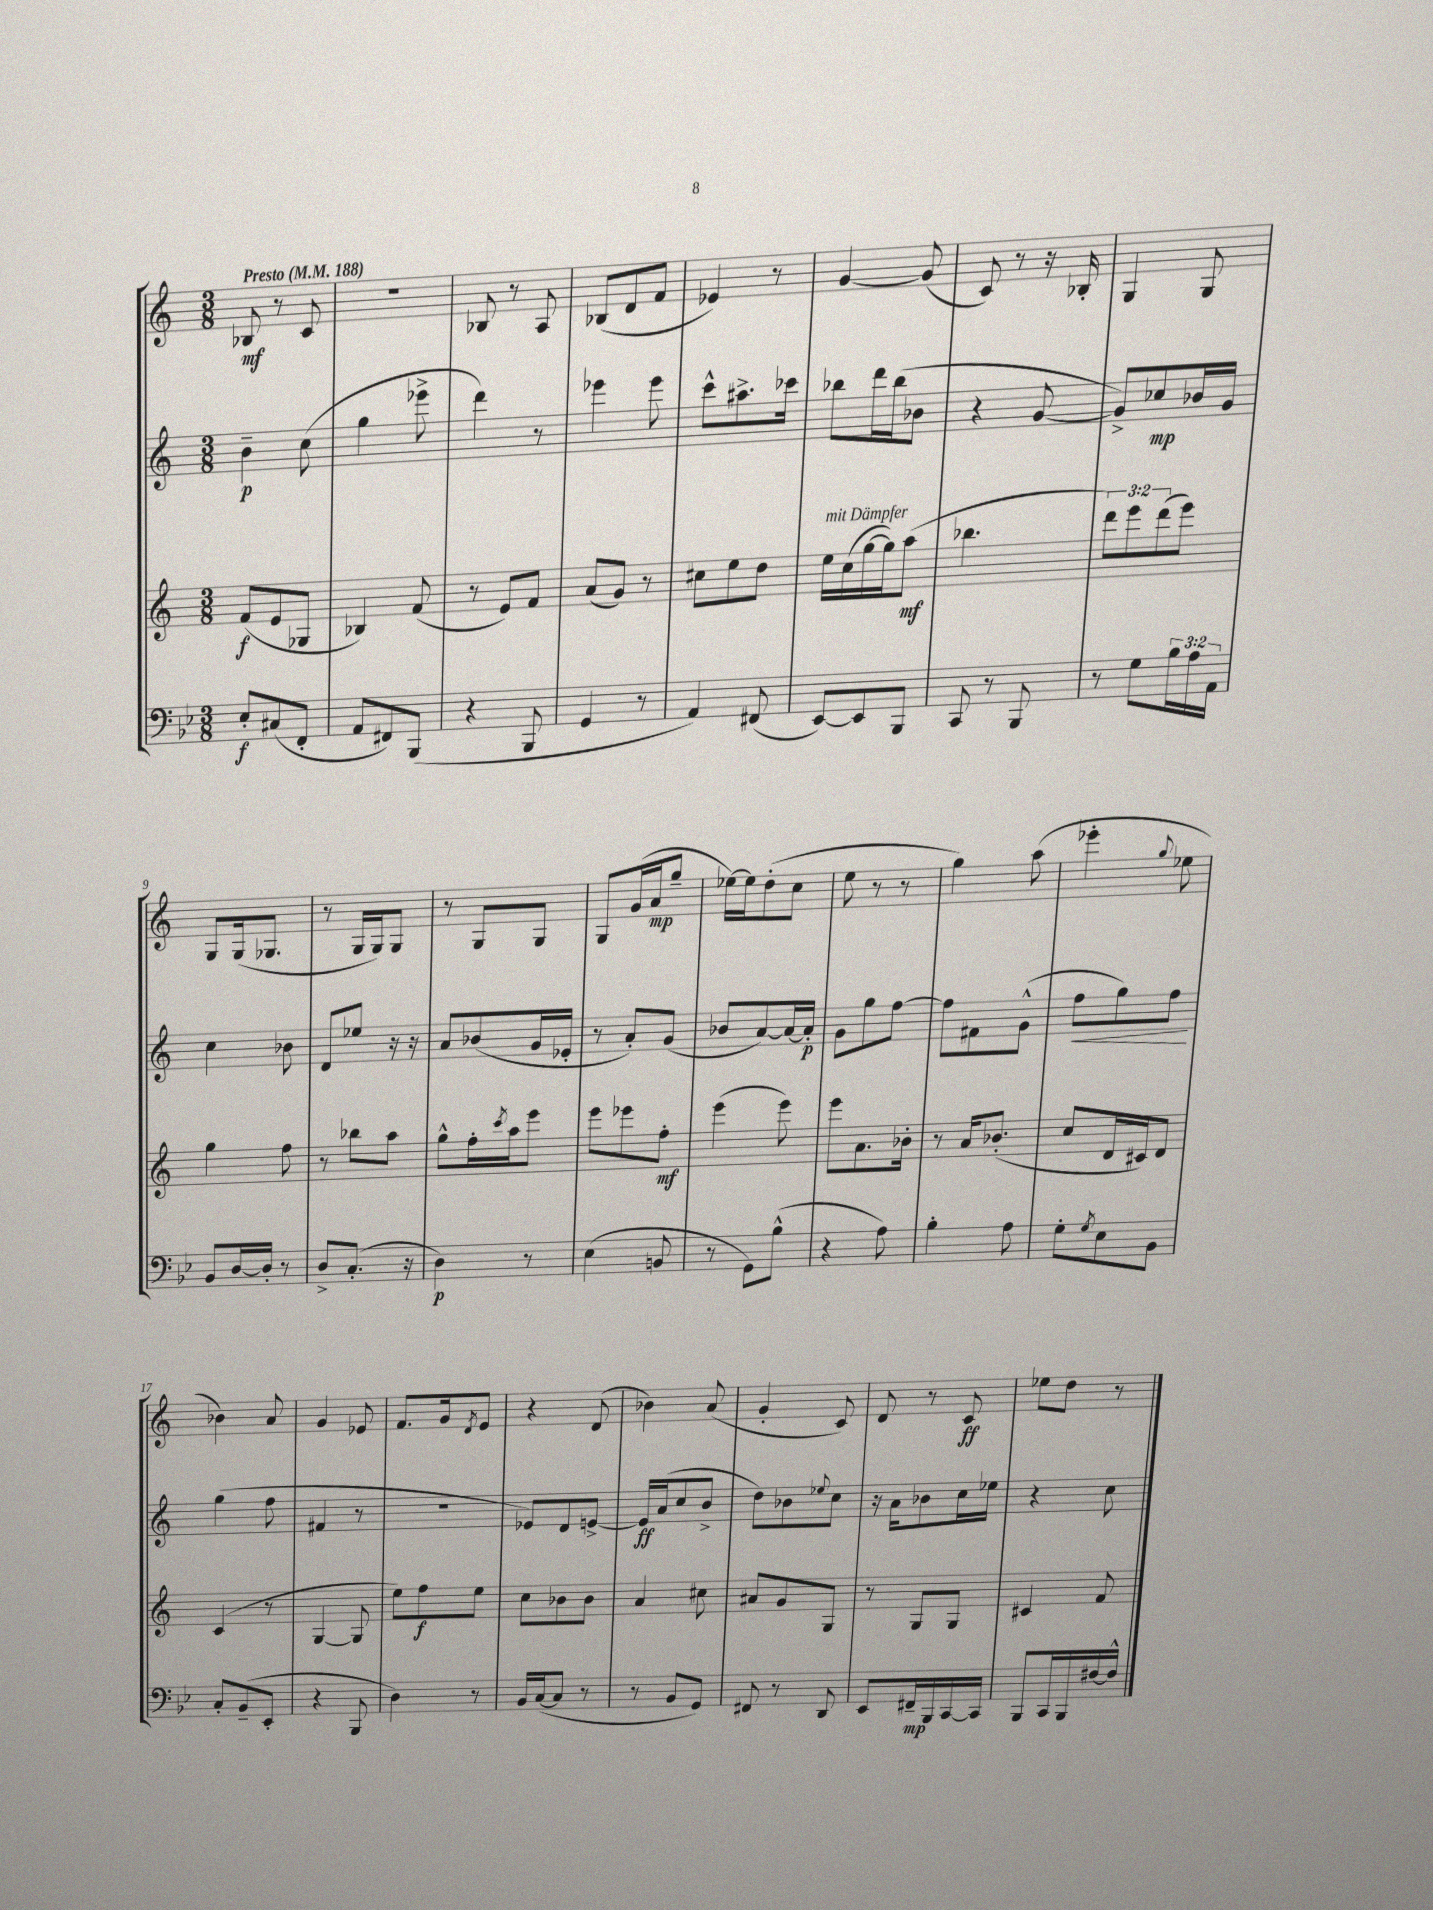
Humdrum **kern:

**kern	**dynam	**kern	**dynam	**kern	**dynam	**kern	**dynam
*part4	*part4	*part3	*part3	*part2	*part2	*part1	*part1
*staff4	*staff4	*staff3	*staff3	*staff2	*staff2	*staff1	*staff1
*clefF4	*	*clefG2	*	*clefG2	*	*clefG2	*
*k[b-e-]	*	*k[]	*	*k[]	*	*k[]	*
*M3/8	*	*M3/8	*	*M3/8	*	*M3/8	*
*MM188	*	*MM188	*	*MM188	*	*MM188	*
=1	=1	=1	=1	=1	=1	=1	=1
!	!	!	!	!	!	!LO:TX:a:B:t=Presto	!
8E-'/L	f	(8f/L	f	4b~\	p	8B-X/	mf
(8C#X/	.	8e/	.	.	.	8r	.
8FF'/J	.	8G-X/J	.	(8cc\	.	8c/	.
=2	=2	=2	=2	=2	=2	=2	=2
8AA/L	.	4B-X/)	.	4gg\	.	4.r	.
8FF#X/)	.	.	.	.	.	.	.
(8BBB-/J	.	(8f/	.	8eee-X^\	.	.	.
=3	=3	=3	=3	=3	=3	=3	=3
4r	.	8r	.	4ddd\)	.	8B-X/	.
.	.	8e/L)	.	.	.	8r	.
8BBB-/	.	8f/J	.	8r	.	8A/	.
=4	=4	=4	=4	=4	=4	=4	=4
4GG/	.	(8a/L	.	4eee-X\	.	(8B-X/L	.
.	.	8g/J)	.	.	.	8d/	.
8r	.	8r	.	8eee-\	.	8f/J	.
=5	=5	=5	=5	=5	=5	=5	=5
4AA/)	.	8cc#X\L	.	8ccc^^\L	.	4e-X/)	.
.	.	8ee\	.	8.aa#X^\	.	.	.
(8FF#X/	.	8dd\J	.	.	.	8r	.
.	.	.	.	16ccc-X\Jk	.	.	.
=6	=6	=6	=6	=6	=6	=6	=6
!	!	!LO:TX:a:i:t=mit Dämpfer	!	!	!	!	!
[8EE-/L)	.	16ee\LL	.	8bb-X\L	.	[4g/	.
.	.	(16cc\	.	.	.	.	.
8EE-/]	.	[16gg\	.	16ddd\L	.	.	.
.	.	16gg\J])	.	(16bb-\J	.	.	.
8BBB-/J	.	(8aa\J	mf	8b-X\J	.	(8g/]	.
=7	=7	=7	=7	=7	=7	=7	=7
8CC/	.	4.bb-X\	.	4r	.	8c/)	.
8r	.	.	.	.	.	8r	.
8BBB-/	.	.	.	[8g/	.	16r	.
.	.	.	.	.	.	16B-X'/	.
=8	=8	=8	=8	=8	=8	=8	=8
8r	.	12ddd\L)	.	8g^/L])	.	4G/	.
.	.	12eee\	.	.	.	.	.
8G\L	.	.	.	8cc-X/	mp	.	.
.	.	(12ddd\	.	.	.	.	.
24B-\L	.	8eee\J)	.	16b-X/L	.	8G/	.
24A\	.	.	.	.	.	.	.
.	.	.	.	16g/JJ	.	.	.
24AA\JJ	.	.	.	.	.	.	.
!!LO:LB:g=z
=9	=9	=9	=9	=9	=9	=9	=9
8BB-/L	.	4gg\	.	4cc\	.	8G/L	.
[16D/L	.	.	.	.	.	(16G/k	.
16D'/JJ]	.	.	.	.	.	8.G-X/J	.
8r	.	8ff\	.	8b-X\	.	.	.
=10	=10	=10	=10	=10	=10	=10	=10
8D^/L	.	8r	.	8d/L	.	8r	.
(8.C'/J	.	8bb-X\L	.	8ee-X/J	.	16G/LL	.
.	.	.	.	.	.	16G/J)	.
.	.	8aa\J	.	16r	.	8G/J	.
16r	.	.	.	16r	.	.	.
=11	=11	=11	=11	=11	=11	=11	=11
4D\)	p	8gg^^\L	.	8a/L	.	8r	.
.	.	16ff'\L	.	(8b-X/	.	8G/L	.
.	.	8qccc/	.	.	.	.	.
.	.	16aa\J	.	.	.	.	.
8r	.	8eee\J	.	16g/L	.	8G/J	.
.	.	.	.	16e-X'/JJ	.	.	.
=12	=12	=12	=12	=12	=12	=12	=12
(4E-\	.	8eee\L	.	8r	.	8G/L	.
.	.	8eee-X\	.	8a'/L)	.	(16g/L	.
.	.	.	.	.	.	16a/J	mp
8BBn/	.	8ff'\J	mf	(8g/J	.	8gg~/J	.
=13	=13	=13	=13	=13	=13	=13	=13
8r	.	(4eee\	.	8b-X/L	.	[16ee-X\LL)	.
.	.	.	.	.	.	16ee-\J]	.
8GG\L)	.	.	.	[8a/)	.	(8dd'\	.
(8B-^^\J	.	8eee\)	.	16a/L_	.	8cc\J	.
.	.	.	.	16a'/JJ]	p	.	.
=14	=14	=14	=14	=14	=14	=14	=14
4r	.	8eee\L	.	8g\L	.	8ee\	.
.	.	8.a\	.	8gg\	.	8r	.
8A\)	.	.	.	[8ff\J	.	8r	.
.	.	16b-X'\Jk	.	.	.	.	.
=15	=15	=15	=15	=15	=15	=15	=15
4B-'\	.	8r	.	8ff\L]	.	4gg\)	.
.	.	16a/KL	.	8f#X\	.	.	.
.	.	(8.b-X'/J	.	.	.	.	.
8A\	.	.	.	(8g^^\J	.	(8aa\	.
=16	=16	=16	=16	=16	=16	=16	=16
!	!	!	!	!	!LO:HP:b	!	!
8G'\L	.	8cc/L	.	8ff\L	<	4eee-X'\	.
8qG/	.	.	.	.	.	.	.
8E-\	.	16d/L	.	8gg\)	.	.	.
.	.	16c#X/J)	.	.	.	.	.
.	.	.	.	.	.	8qqgg/	.
8BB-\J	.	8d/J	.	8ff\J	.	8ee-X\	.
.	.	.	.	.	[	.	.
!!LO:LB:g=z
=17	=17	=17	=17	=17	=17	=17	=17
8C'/L	.	(4c/	.	(4gg\	.	4b-X\)	.
(8BB-~/	.	.	.	.	.	.	.
8EE-'/J	.	8r	.	8ff\	.	8a/	.
=18	=18	=18	=18	=18	=18	=18	=18
4r	.	[4G/	.	4f#X/	.	4g/	.
8BBB-/	.	8G/]	.	8r	.	8e-X/	.
=19	=19	=19	=19	=19	=19	=19	=19
4D\)	.	8ee\L)	.	4.r	.	8.f/L	.
.	.	8ff\	f	.	.	.	.
.	.	.	.	.	.	16g/k	.
.	.	.	.	.	.	8qd/	.
8r	.	8ee\J	.	.	.	8e/J	.
=20	=20	=20	=20	=20	=20	=20	=20
16BB-/LL	.	8cc\L	.	8e-X/L)	.	4r	.
([16C/J	.	.	.	.	.	.	.
8C/J]	.	8b-X\	.	8d/	.	.	.
8r	.	8b-\J	.	[8en^/J	.	(8d/	.
=21	=21	=21	=21	=21	=21	=21	=21
8r	.	4a/	.	16e/LL]	ff	4b-X\)	.
.	.	.	.	(16a/J	.	.	.
8BB-/L	.	.	.	8cc/	.	.	.
8GG/J)	.	8cc#X\	.	8b^/J	.	(8a/	.
=22	=22	=22	=22	=22	=22	=22	=22
8FF#X/	.	8a#X/L	.	8dd\L)	.	4g'/	.
8r	.	8g/	.	8b-X\	.	.	.
.	.	.	.	8qqee-X/	.	.	.
8DD/	.	8G/J	.	8cc\J	.	8c/)	.
=23	=23	=23	=23	=23	=23	=23	=23
8EE-/L	.	8r	.	16r	.	8d/	.
.	.	.	.	16a\KL	.	.	.
16FF#X~/L	mp	8G/L	.	8b-X\	.	8r	.
16BBB-/	.	.	.	.	.	.	.
[16CC/	.	8G/J	.	16cc\L	.	8c/	ff
16CC/JJ]	.	.	.	16ee-X\JJ	.	.	.
=24	=24	=24	=24	=24	=24	=24	=24
8BBB-/L	.	4c#X/	.	4r	.	8ee-X\L	.
16CC/L	.	.	.	.	.	8dd\J	.
16BBB-/	.	.	.	.	.	.	.
[16F#X/	.	8f/	.	8cc\	.	8r	.
16F#^^/JJ]	.	.	.	.	.	.	.
==	==	==	==	==	==	==	==
*-	*-	*-	*-	*-	*-	*-	*-
